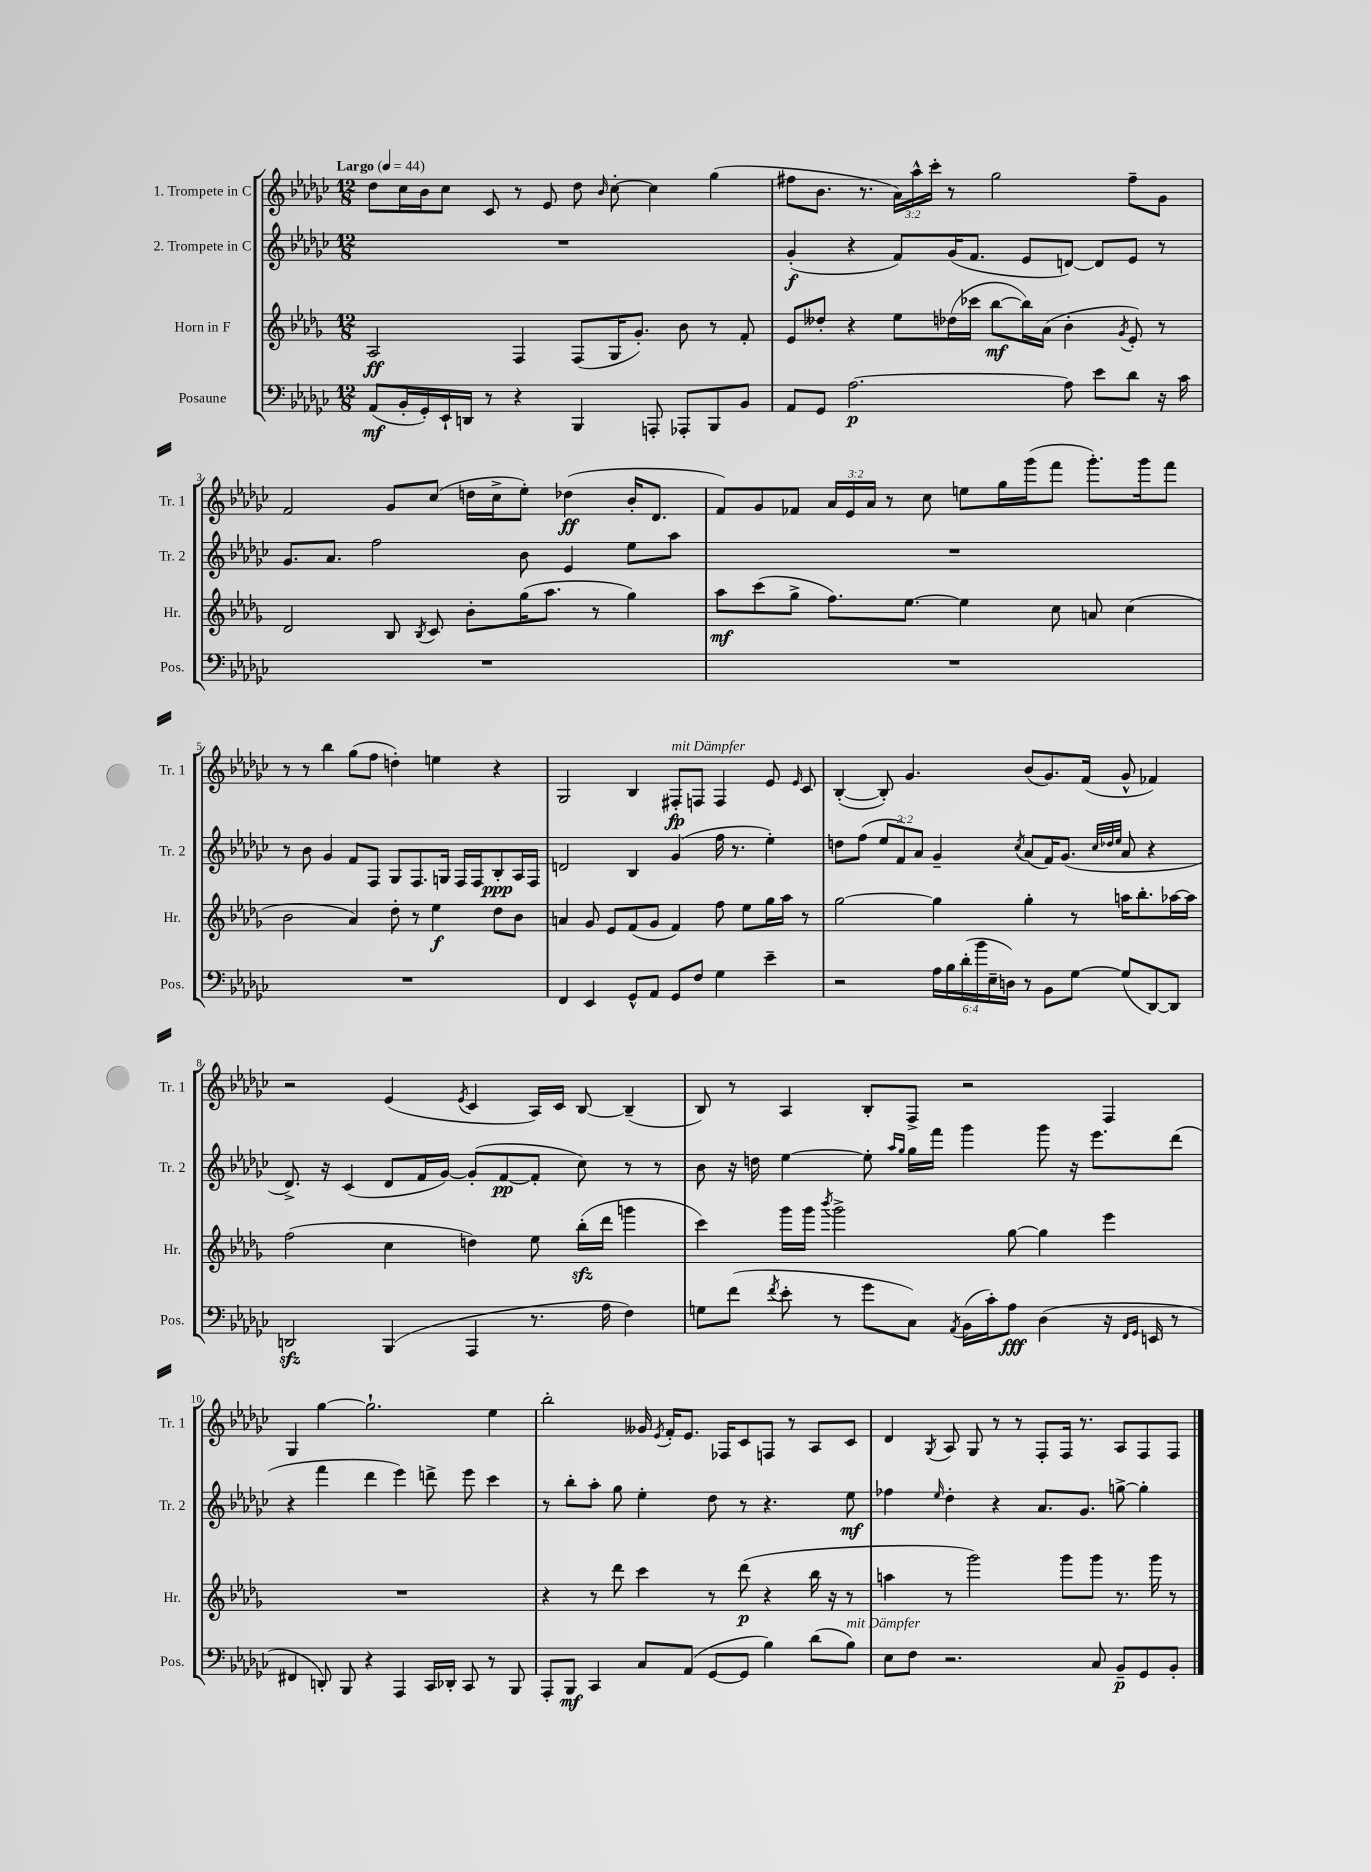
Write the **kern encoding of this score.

**kern	**dynam	**kern	**dynam	**kern	**dynam	**kern	**dynam
*part4	*part4	*part3	*part3	*part2	*part2	*part1	*part1
*staff4	*staff4	*staff3	*staff3	*staff2	*staff2	*staff1	*staff1
*I"Posaune	*	*I"Horn in F	*	*I"2. Trompete in C	*	*I"1. Trompete in C	*
*I'Pos.	*	*I'Hr.	*	*I'Tr. 2	*	*I'Tr. 1	*
*clefF4	*	*clefG2	*	*clefG2	*	*clefG2	*
*k[b-e-a-d-g-c-]	*	*k[b-e-a-d-g-]	*	*k[b-e-a-d-g-c-]	*	*k[b-e-a-d-g-c-]	*
*M12/8	*	*M12/8	*	*M12/8	*	*M12/8	*
*MM44	*	*MM44	*	*MM44	*	*MM44	*
=1	=1	=1	=1	=1	=1	=1	=1
!	!	!	!	!	!	!LO:TX:a:B:t=Largo	!
(8AA-/L	mf	2A-/	ff	1.r	.	8dd-\L	.
16BB-'/L	.	.	.	.	.	16cc-\L	.
16GG-'/)	.	.	.	.	.	16b-\J	.
16EE-`/	.	.	.	.	.	8cc-\J	.
16DDn/JJ	.	.	.	.	.	.	.
8r	.	.	.	.	.	8c-/	.
4r	.	4F/	.	.	.	8r	.
.	.	.	.	.	.	8e-/	.
4BBB-/	.	(8F/L	.	.	.	8dd-\	.
.	.	.	.	.	.	16qqb-/	.
.	.	16G-/K	.	.	.	[8cc-'\	.
.	.	8.g-'/J)	.	.	.	.	.
8AAAn'/	.	.	.	.	.	4cc-\]	.
8AAA-X'/L	.	8b-\	.	.	.	.	.
8BBB-/	.	8r	.	.	.	(4gg-\	.
8BB-/J	.	8f'/	.	.	.	.	.
=2	=2	=2	=2	=2	=2	=2	=2
8AA-/L	.	8e-/L	.	(4g-'/	f	8ff#X\L	.
8GG-/J	.	8dd--X'/J	.	.	.	8.b-\J	.
[2.A-\	p	4r	.	4r	.	.	.
.	.	.	.	.	.	8.r	.
.	.	8ee-\L	.	8f/L)	.	24a-\LL)	.
.	.	.	.	.	.	24aa-^^\	.
.	.	.	.	.	.	24ccc-'\JJ	.
.	.	(16dd-X\L	.	(16g-/K	.	8r	.
.	.	16ccc-X\JJ	.	8.f/J	.	.	.
.	.	[8bb-\L	mf	.	.	2gg-\	.
.	.	16bb-\L])	.	8e-/L	.	.	.
.	.	(16a-\JJ	.	.	.	.	.
8A-\]	.	4b-'\	.	[8dn/J)	.	.	.
8e-\L	.	.	.	8d/L]	.	.	.
.	.	8qg-/	.	.	.	.	.
8d-\J	.	8e-'/)	.	8e-/J	.	8ff#~\L	.
16r	.	8r	.	8r	.	8g-\J	.
16c-\	.	.	.	.	.	.	.
!!LO:LB:g=z
=3	=3	=3	=3	=3	=3	=3	=3
1.r	.	2d-/	.	8.g-/L	.	2f/	.
.	.	.	.	8.a-/J	.	.	.
.	.	.	.	2ff\	.	.	.
.	.	8B-/	.	.	.	8g-/L	.
.	.	8qB-/	.	.	.	.	.
.	.	8c/	.	.	.	(8cc-/J	.
.	.	8b-'\L	.	.	.	16ddn\LL	.
.	.	.	.	.	.	16cc-^\J	.
.	.	(16gg-\K	.	8b-\	.	8ee-'\J)	.
.	.	8.aa-\J	.	.	.	.	.
.	.	.	.	4e-/	.	(4dd-X\	ff
.	.	8r	.	.	.	.	.
.	.	4gg-\)	.	8ee-\L	.	16b-'/KL	.
.	.	.	.	.	.	8.d-/J	.
.	.	.	.	8aa-\J	.	.	.
=4	=4	=4	=4	=4	=4	=4	=4
1.r	.	8aa-\L	mf	1.r	.	8f/L)	.
.	.	(8ccc\	.	.	.	8g-/	.
.	.	8gg-^\J	.	.	.	8f-X/J	.
.	.	8.ff\L)	.	.	.	24a-/LL	.
.	.	.	.	.	.	24e-/	.
.	.	.	.	.	.	24a-/JJ	.
.	.	.	.	.	.	8r	.
.	.	[8.ee-\J	.	.	.	.	.
.	.	.	.	.	.	8cc-\	.
.	.	4ee-\]	.	.	.	8een\L	.
.	.	.	.	.	.	16gg-\L	.
.	.	.	.	.	.	(16ggg-\J	.
.	.	8cc\	.	.	.	8fff\J	.
.	.	8an/	.	.	.	8.ggg-'\L)	.
.	.	(4cc\	.	.	.	.	.
.	.	.	.	.	.	16ggg-\k	.
.	.	.	.	.	.	8fff\J	.
!!LO:LB:g=z
=5	=5	=5	=5	=5	=5	=5	=5
1.r	.	2b-\	.	8r	.	8r	.
.	.	.	.	8b-\	.	8r	.
.	.	.	.	4g-/	.	4bb-\	.
.	.	4a-/)	.	8f/L	.	(8gg-\L	.
.	.	.	.	8F/J	.	8ff\J	.
.	.	8dd-'\	.	8G-/L	.	4ddn'\)	.
.	.	8r	.	8.F/	.	.	.
.	.	4ee-\	f	.	.	4een\	.
.	.	.	.	16Gn/Jk	.	.	.
.	.	.	.	16F/LL	.	.	.
.	.	.	.	16F/J	.	.	.
.	.	8dd-\L	.	8B-'/	ppp	4r	.
.	.	8b-\J	.	16A-/L	.	.	.
.	.	.	.	16F/JJ	.	.	.
=6	=6	=6	=6	=6	=6	=6	=6
4FF/	.	4an/	.	2dn/	.	2G-/	.
4EE-/	.	8g-/	.	.	.	.	.
.	.	8e-/L	.	.	.	.	.
8GG-^^/L	.	(8f/	.	4B-/	.	4B-/	.
8AA-/J	.	8g-/J	.	.	.	.	.
!	!	!	!	!	!	!LO:TX:a:i:t=mit Dämpfer	!
8GG-/L	.	4f/)	.	(4g-/	.	8F#X'/L	fp
8F/J	.	.	.	.	.	8Fn/J	.
4G-\	.	8ff\	.	16ff\	.	4F/	.
.	.	.	.	8.r	.	.	.
.	.	8ee-\L	.	.	.	.	.
4e-~\	.	16gg-\L	.	4ee-'\)	.	8e-/	.
.	.	16aa-\JJ	.	.	.	.	.
.	.	.	.	.	.	16qqe-/	.
.	.	8r	.	.	.	8c-/	.
=7	=7	=7	=7	=7	=7	=7	=7
2r	.	[2gg-\	.	8ddn\L	.	([4B-'/	.
.	.	.	.	(8ff\J	.	.	.
.	.	.	.	12ee-/L	.	8B-'/])	.
.	.	.	.	12f/)	.	.	.
.	.	.	.	.	.	4.g-/	.
.	.	.	.	12a-/J	.	.	.
24A-\LL	.	4gg-\]	.	4g-~/	.	.	.
24B-\	.	.	.	.	.	.	.
(24d-'\	.	.	.	.	.	.	.
24b-\	.	.	.	.	.	.	.
24E-~\	.	.	.	.	.	.	.
24Dn\JJ)	.	.	.	.	.	.	.
.	.	.	.	8qcc-/	.	.	.
8r	.	4gg-'\	.	(8a-/L	.	(8b-/L	.
8BB-\L	.	.	.	16f/K)	.	8.g-/)	.
.	.	.	.	(8.g-/J	.	.	.
[8G-\J	.	8r	.	.	.	.	.
.	.	.	.	.	.	(16f/Jk	.
.	.	.	.	32qqcc-/LLL	.	.	.
.	.	.	.	32qqdd-X/	.	.	.
.	.	.	.	32qqee-/JJJ	.	.	.
(8G-/L]	.	16aan\KL	.	8a-/	.	8g-^^/	.
.	.	8.bb-'\	.	.	.	.	.
[8DD-/)	.	.	.	4r	.	4f-X/)	.
8DD-/J]	.	[16aa-X\L	.	.	.	.	.
.	.	16aa-\JJ]	.	.	.	.	.
!!LO:LB:g=z
=8	=8	=8	=8	=8	=8	=8	=8
2DDnzz/	.	(2ff\	.	8.d-^/)	.	2r	.
.	.	.	.	16r	.	.	.
.	.	.	.	(4c-/	.	.	.
(4BBB-/	.	4cc\	.	8d-/L	.	(4e-/	.
.	.	.	.	16f/L	.	.	.
.	.	.	.	[16g-/JJ)	.	.	.
.	.	.	.	.	.	8qe-/	.
4AAA-/	.	4ddn\)	.	(8g-'/L]	.	4c-/	.
.	.	.	.	[8f/	pp	.	.
8.r	.	8ee-\	.	8f'/J]	.	16A-/LL)	.
.	.	.	.	.	.	16c-/JJ	.
.	.	(16bb-zz'\LL	.	8cc-\)	.	[8B-/	.
16A-\	.	16ddd-\JJ	.	.	.	.	.
4F\)	.	4gggn\	.	8r	.	(4B-~/]	.
.	.	.	.	8r	.	.	.
=9	=9	=9	=9	=9	=9	=9	=9
8Gn\L	.	4ccc\)	.	8b-\	.	8B-/)	.
(8f\J	.	.	.	16r	.	8r	.
.	.	.	.	16ddn\	.	.	.
8qf/	.	.	.	.	.	.	.
8e-'\	.	16ggg-\LL	.	[4ee-\	.	4A-/	.
.	.	16ggg-\JJ	.	.	.	.	.
.	.	8qbbb-/	.	.	.	.	.
8r	.	2ggg-^\	.	.	.	.	.
8g-\L	.	.	.	8ee-'\]	.	8B-'/L	.
.	.	.	.	16qqaa-/LL	.	.	.
.	.	.	.	16qqgg-/JJ	.	.	.
8C-\J)	.	.	.	16gg-\LL	.	8F^/J	.
.	.	.	.	16fff\JJ	.	.	.
8qAA-/	.	.	.	.	.	.	.
(16BB-\LL	.	.	.	4ggg-\	.	2r	.
16c-'\J)	.	.	.	.	.	.	.
8A-\J	fff	[8gg-\	.	.	.	.	.
(4D-\	.	4gg-\]	.	8ggg-\	.	.	.
.	.	.	.	16r	.	.	.
.	.	.	.	8.eee-\L	.	.	.
16r	.	4eee-\	.	.	.	4F/	.
16qqFF/LL	.	.	.	.	.	.	.
16qqGG-/JJ	.	.	.	.	.	.	.
16EEn/	.	.	.	.	.	.	.
8r	.	.	.	(8ddd-\J	.	.	.
!!LO:LB:g=z
=10	=10	=10	=10	=10	=10	=10	=10
4FF#X/	.	1.r	.	4r	.	4G-/	.
8DDn'/)	.	.	.	4fff\	.	[4gg-\	.
8BBB-/	.	.	.	.	.	.	.
4r	.	.	.	4ddd-\	.	2.gg-`\]	.
4AAA-/	.	.	.	4eee-\)	.	.	.
16CC-/LL	.	.	.	8dddn^\	.	.	.
16DD-X'/JJ	.	.	.	.	.	.	.
8CC-/	.	.	.	8eee-\	.	.	.
8r	.	.	.	4ccc-\	.	4ee-\	.
8BBB-/	.	.	.	.	.	.	.
=11	=11	=11	=11	=11	=11	=11	=11
8AAA-'/L	.	4r	.	8r	.	2bb-'\	.
8BBB-/J	mf	.	.	8bb-'\L	.	.	.
4CC-/	.	8r	.	8aa-'\J	.	.	.
.	.	8ddd-\	.	8gg-\	.	.	.
8C-/L	.	4ccc\	.	4ee-'\	.	16g--X/	.
.	.	.	.	.	.	8qe-/	.
.	.	.	.	.	.	16f'/KL	.
(8AA-/J	.	.	.	.	.	8.e-/J	.
[8GG-/L	.	8r	.	8dd-\	.	.	.
.	.	.	.	.	.	16F-X/KL	.
8GG-/J]	.	(8ddd-\	p	8r	.	8c-/	.
4B-\)	.	4r	.	4.r	.	8Fn/J	.
.	.	.	.	.	.	8r	.
(8d-\L	.	16bb-\	.	.	.	8A-/L	.
.	.	16r	.	.	.	.	.
!LO:TX:a:i:t=mit Dämpfer	!	!	!	!	!	!	!
8B-\J)	.	8r	.	8ee-\	mf	8c-/J	.
=12	=12	=12	=12	=12	=12	=12	=12
8E-\L	.	4aan\	.	4ff-X\	.	4d-/	.
8F\J	.	.	.	.	.	.	.
.	.	.	.	16qqee-/	.	8qG-/	.
2.r	.	8r	.	4dd-'\	.	8A-/	.
.	.	2ggg-\)	.	.	.	8G-/	.
.	.	.	.	4r	.	8r	.
.	.	.	.	.	.	8r	.
.	.	.	.	8.a-/L	.	8F'/L	.
.	.	8ggg-\L	.	.	.	16F/Jk	.
.	.	.	.	8.g-/J	.	8.r	.
8C-/	.	8ggg-\J	.	.	.	.	.
8BB-~/L	p	8.r	.	[8ggn^\	.	8A-/L	.
8GG-/	.	.	.	4gg'\]	.	8F/	.
.	.	16ggg-\	.	.	.	.	.
8BB-'/J	.	8r	.	.	.	8F/J	.
==	==	==	==	==	==	==	==
*-	*-	*-	*-	*-	*-	*-	*-
